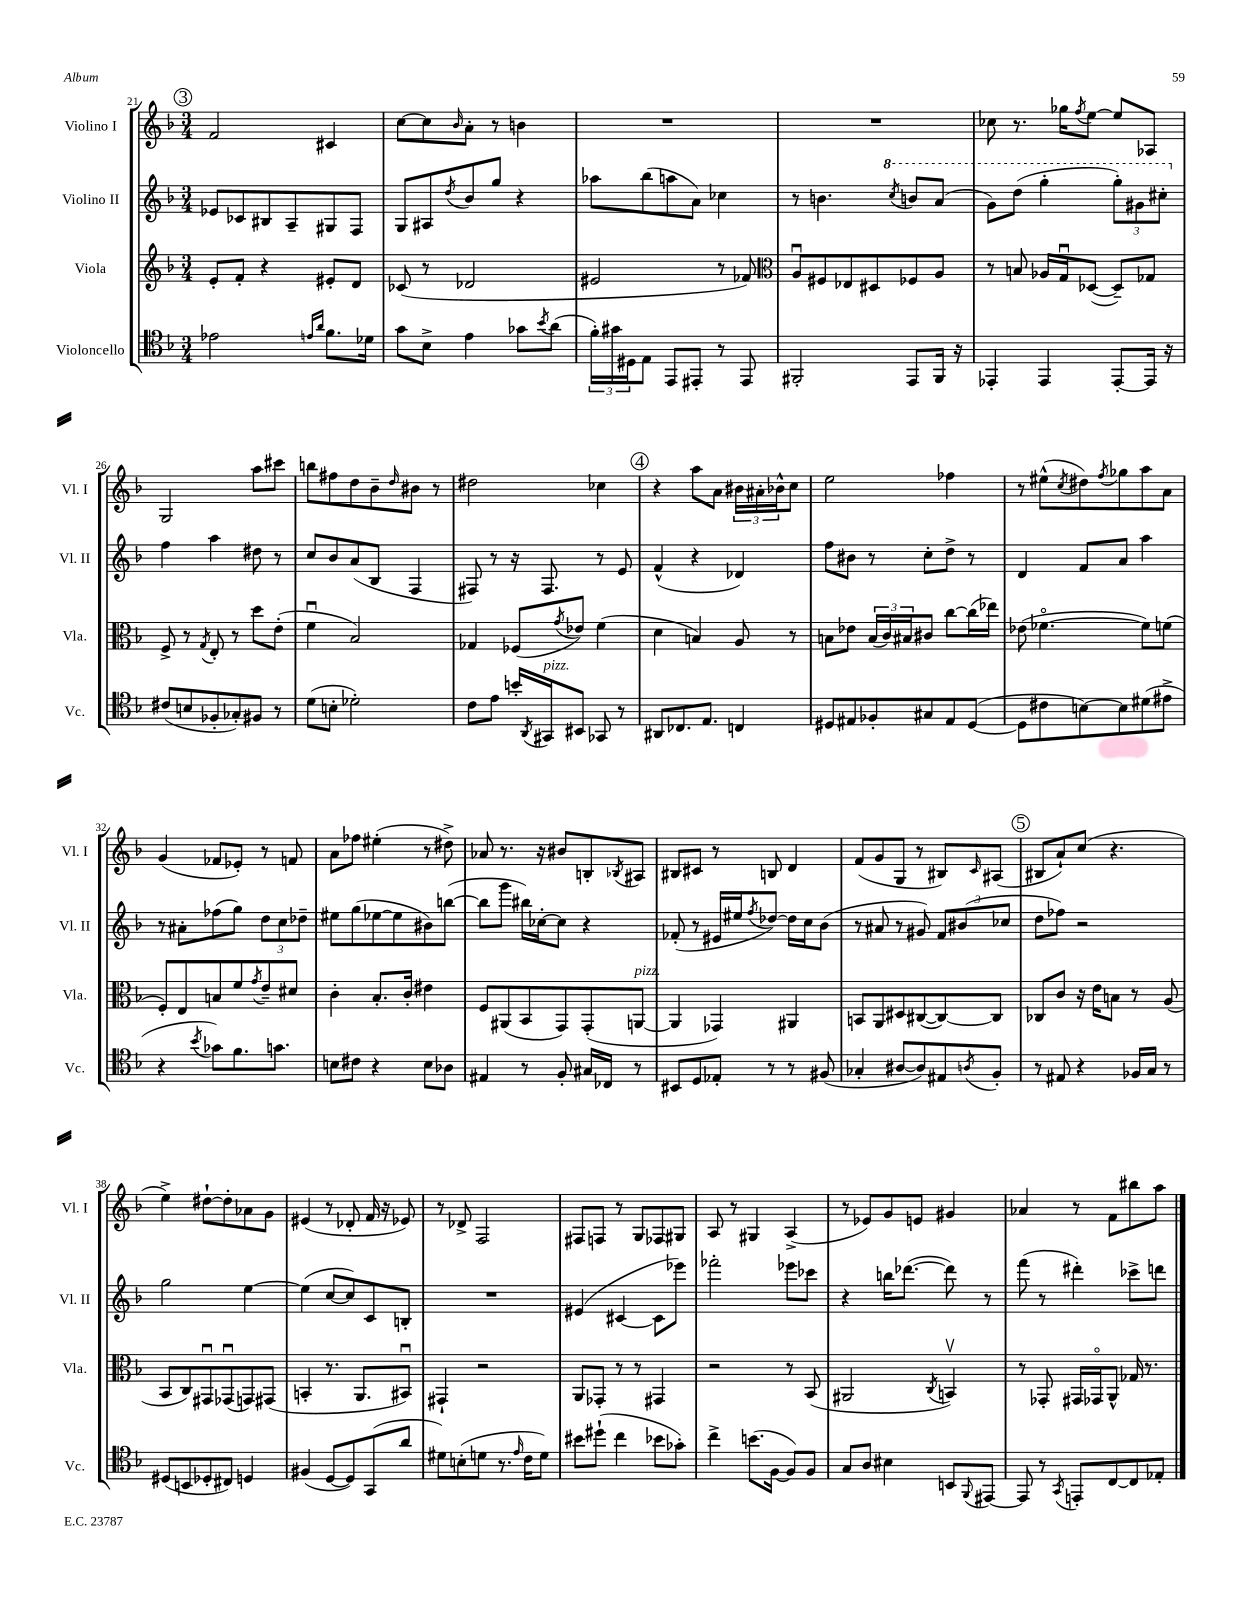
<<
\new StaffGroup <<
\new Staff = "s0" \with { instrumentName = "Violino I" shortInstrumentName = "Vl. I" } {
    \clef treble \key f \major \numericTimeSignature \time 3/4
    \mark \markup { \circle "3" } f'2 cis'4 |
    c''8~ c''8 \grace { bes'16 } a'8-. r8 b'4 |
    R2. |
    R2. |
    ces''8 r8. ges''16 \acciaccatura { f''8 } e''8~ e''8 aes8 |
    g2 a''8 cis'''8 |
    b''8 fis''8 d''8 bes'8-- \grace { d''16 } bis'8 r8 |
    dis''2 ces''4 |
    \mark \markup { \circle "4" } r4 a''8 a'8 \tuplet 3/2 { bis'16 ais'16-. bes'16-^ } c''8 |
    e''2 fes''4 |
    r8 eis''8-^( \acciaccatura { c''8 } dis''8) \acciaccatura { f''8 } ges''8 a''8 a'8 |
    g'4( fes'8 ees'8-.) r8 f'8 |
    a'8 fes''8 eis''4-.( r8 dis''8->) |
    aes'8 r8. r16 bis'8 b8-. \acciaccatura { bes8 } ais8 |
    bis8 cis'8 r8 b8 d'4 |
    f'8( g'8 g8 r8 bis8) \grace { c'16 } ais8( |
    \mark \markup { \circle "5" } bis8 a'8-!) c''8( r4. |
    e''4->) dis''8~-! dis''8-. aes'8 g'8 |
    eis'4( r8 des'8-. f'16 r16 ees'8) |
    r8 des'8-> f2 |
    fis8 f8 r8 g8 fes8 gis8 |
    a8 r8 gis4 a4->( |
    r8 ees'8) g'8 e'8 gis'4 |
    aes'4 r8 f'8 bis''8 a''8 \bar "|." |
}
\new Staff = "s1" \with { instrumentName = "Violino II" shortInstrumentName = "Vl. II" } {
    \clef treble \key f \major \numericTimeSignature \time 3/4
    \mark \markup { \circle "3" } ees'8 ces'8 bis8 a8-- gis8 f8 |
    g8 ais8 \acciaccatura { d''8 } bes'8 g''8 r4 |
    aes''8 bes''8( a''8 a'8) ces''4 |
    r8 b'4. \ottava #1 \acciaccatura { c'''8 } b''8 a''8( |
    g''8) d'''8( g'''4-. \tuplet 3/2 { g'''8-.) gis''8 cis'''8-. \ottava #0 } |
    f''4 a''4 dis''8 r8 |
    c''8 bes'8 a'8( bes8 f4 |
    fis8) r8 r16 fis8. r8 e'8 |
    \mark \markup { \circle "4" } f'4-^( r4 des'4) |
    f''8 bis'8 r8 c''8-. d''8-> r8 |
    d'4 f'8 a'8 a''4 |
    r8 ais'8-. fes''8( g''8) \tuplet 3/2 { d''8 c''8 des''8-- } |
    eis''8 g''8( ees''8~ ees''8 bis'8) b''8~( |
    b''8 g'''8 bis''16) ces''16~-. ces''8 r4 |
    fes'8-.( r8 eis'16 eis''16 \acciaccatura { f''8 } des''8~) des''16 c''16 bes'8( |
    r8 ais'8 r8 gis'8) \tuplet 3/2 { f'8 bis'8( ces''8 } |
    \mark \markup { \circle "5" } d''8 fes''8) r2 |
    g''2 e''4~ |
    e''4( c''8~ c''8) c'8 b8-. |
    R2. |
    eis'4( cis'4~ cis'8 ees'''8) |
    fes'''2-. ees'''8 ces'''8 |
    r4 b''16 des'''8.~( des'''8) r8 |
    f'''8( r8 dis'''4-.) ces'''8-> d'''8 \bar "|." |
}
\new Staff = "s2" \with { instrumentName = "Viola" shortInstrumentName = "Vla." } {
    \clef treble \key f \major \numericTimeSignature \time 3/4
    \mark \markup { \circle "3" } e'8-. f'8-. r4 eis'8-. d'8 |
    ces'8( r8 des'2 |
    eis'2 r8 fes'8) |
    \clef alto a8\downbow fis8 ees8 dis8 fes8 a8 |
    r8 b8 aes16 g16\downbow des8~( des8--) ges8 |
    f8-> r8 \acciaccatura { g8 } e8-. r8 d''8 e'8-.( |
    f'4\downbow bes2) |
    ges4 fes8( \acciaccatura { g'8 } ees'8) f'4( |
    \mark \markup { \circle "4" } d'4 b4) a8 r8 |
    b8 ees'8 \tuplet 3/2 { b16( c'16) bis16 } cis'8 c''8~ c''16( ees''16) |
    ees'8( fes'4.~\flageolet fes'8) f'8( |
    f8-.) e8 b8 f'8 \acciaccatura { g'8 } e'8-- dis'8 |
    c'4-. bes8.-. c'16-. eis'4 |
    f8 ais,8( bes,8 g,8) g,8-.( a,8~^\markup { \italic "pizz." } |
    a,4 ges,4) ais,4 |
    b,8 a,8 dis8 cis8~( cis8~) cis8 |
    \mark \markup { \circle "5" } ces8 c'8 r16 e'16 b8 r8 a8( |
    bes,8 c8) gis,8\downbow ges,8\downbow( g,8) gis,8( |
    b,4-. r8. a,8. bis,8\downbow) |
    gis,4-! r2 |
    a,8 ges,8-. r8 r8 gis,4 |
    r2 r8 bes,8( |
    ais,2 \acciaccatura { c8 } b,4\upbow) |
    r8 ges,8-. gis,16 ges,16\flageolet a,8-^ ges16 r8. \bar "|." |
}
\new Staff = "s3" \with { instrumentName = "Violoncello" shortInstrumentName = "Vc." } {
    \clef tenor \key f \major \numericTimeSignature \time 3/4
    \mark \markup { \circle "3" } ees'2 \grace { e'16 a'16 } f'8. des'16 |
    g'8 bes8-> e'4 ges'8 \acciaccatura { bes'8 } a'8( |
    \tuplet 3/2 { f'16-.) gis'16 dis16 } e8 e,8 eis,8-. r8 eis,8 |
    fis,2-. e,8 fis,16 r16 |
    ees,4-. ees,4 ees,8~-. ees,16 r16 |
    cis'8( b8 fes8-. ges8-.) fis8 r8 |
    d'8( b8-. des'2-.) |
    c'8 e'8 b'16-. \acciaccatura { a,8 } gis,16^\markup { \italic "pizz." } bis,8 ges,8 r8 |
    \mark \markup { \circle "4" } ais,8 ces8. e8. c4 |
    dis8 eis8 fes8-. gis8 eis8 dis8~( |
    dis8 cis'8 b8~) b8 dis'8( eis'8-> |
    r4 \acciaccatura { bes'8 } ges'8) f'8. g'8. |
    b8 cis'8 r4 b8 aes8 |
    eis4 r8 f8-. gis16 ces16 r8 |
    bis,8 d8 ees8-. r8 r8 fis8( |
    ges4-. ais8~ ais8) eis8 \acciaccatura { a8 } f8-. |
    \mark \markup { \circle "5" } r8 eis8 r4 fes16 g16 r8 |
    dis8( b,8 des8-. cis8) d4 |
    fis4( d8~ d8) g,8( a'8 |
    dis'8) b8-.( d'8 r8. \grace { e'16 } c'16 d'8) |
    bis'8 dis''8-!( c''4 bes'8 ges'8-.) |
    c''4-> b'8.( f16~ f8) f8 |
    g8 a8 bis4 b,8 \appoggiatura { f,8 } eis,8~ |
    eis,8 r8 \acciaccatura { g,8 } e,8-. c8~ c8 ees8-. \bar "|." |
}
>>
>>
\layout { \context { \Score currentBarNumber = #21 } }
